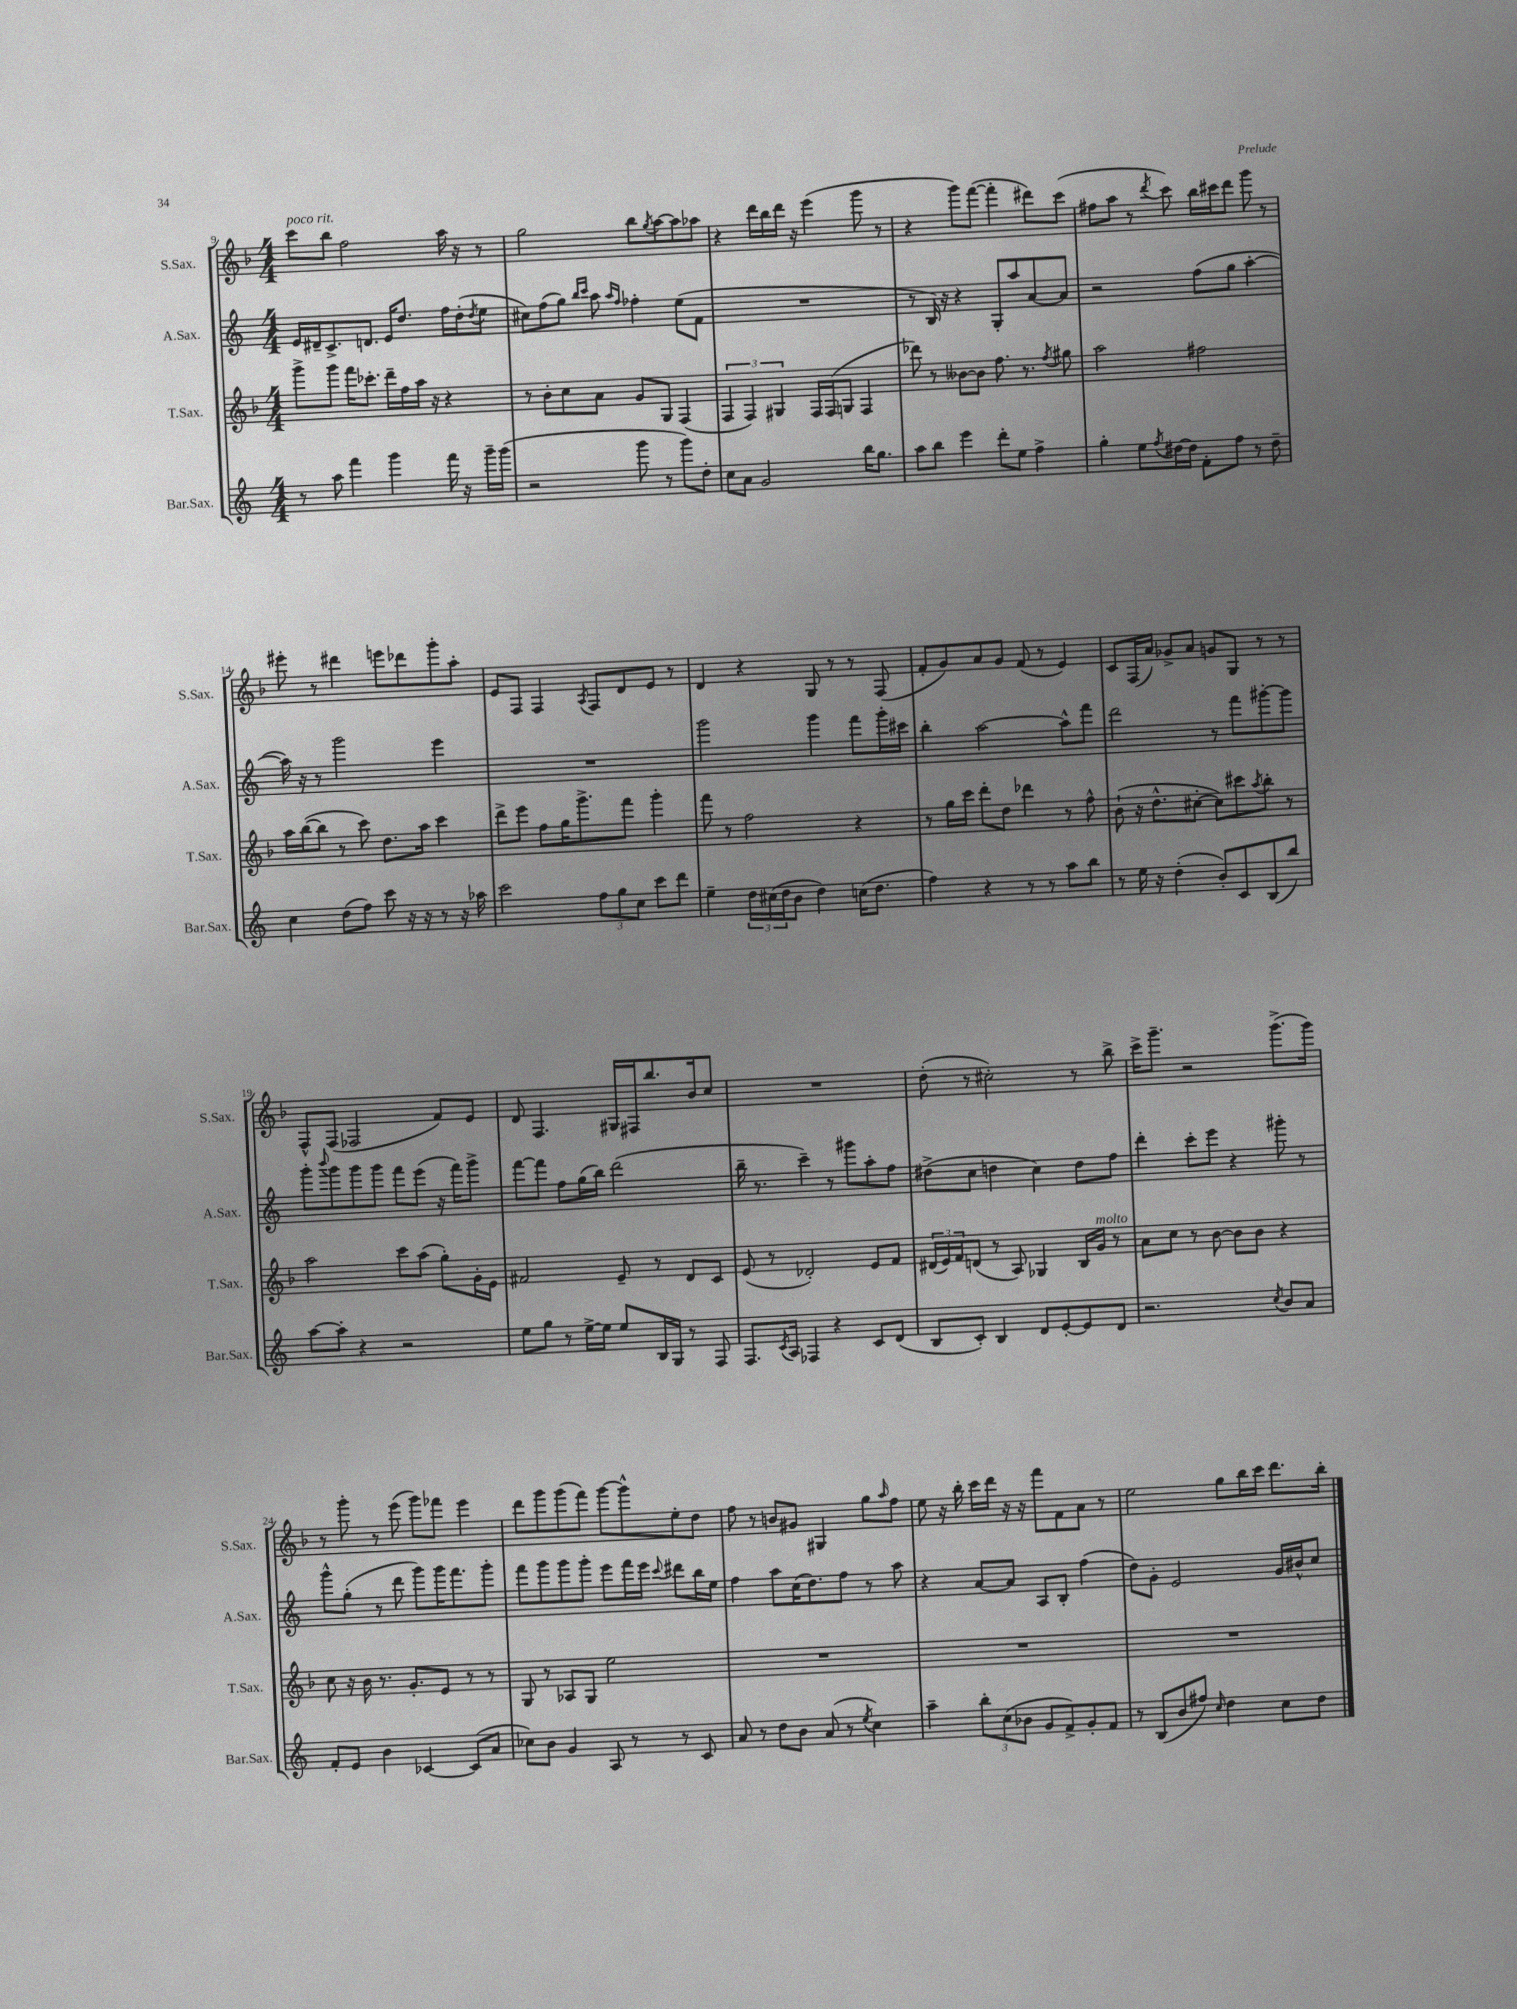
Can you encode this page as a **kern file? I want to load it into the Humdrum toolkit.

**kern	**kern	**kern	**kern
*staff4	*staff3	*staff2	*staff1
*clefG2	*clefG2	*clefG2	*clefG2
*k[]	*k[b-]	*k[]	*k[b-]
*M4/4	*M4/4	*M4/4	*M4/4
8r	8ggg^	16e	8ccc
.	.	16d#~	.
8aa	8ggg	8.c^	8bb-
4fff	16fff	.	2ff
.	8.ccc-'	8.d	.
4ggg	16ddd~	16e	.
.	16ff	8.dd	.
.	16aa	.	.
.	16r	.	.
16fff	4r	16ff	16aa
16r	.	(16dd'	16r
.	.	8qdd	.
16ggg~	.	8ee	8r
(16ggg	.	.	.
=	=	=	=
2r	8r	8cc#)	2gg
.	8b-'	(8ff	.
.	8cc	8gg)	.
.	.	16qqbb	.
.	.	16qqccc	.
.	8a	8aa	.
.	.	16qqaa	.
.	.	16qqff	.
8ggg	8g	4ff-'	8bb-
.	.	.	8qgg
8r	8G	.	[8aa
8ggg)	(4F	(8ee	8aa]
8dd'	.	8f	8aa-
=	=	=	=
8cc	6F	1r	4r
8a	.	.	.
.	6F)	.	.
2g	.	.	16ddd
.	.	.	16bb-
.	6G#	.	.
.	.	.	16ddd
.	.	.	16r
.	16F	.	(4eee
.	(16F	.	.
.	8G	.	.
16bb	4F	.	8ggg
8.gg	.	.	.
.	.	.	8r
=	=	=	=
8aa	8ddd-)	8r	4r
8bb	8r	16B)	.
.	.	16r	.
4eee	[8b--	4r	8ggg)
.	8b--]	.	([8fff
8ddd'	8.ff	8G'	4fff']
8ee	.	8aa	.
.	8.r	.	.
4ff^	.	[8a	8ddd#)
.	8qff	.	.
.	8gg#	8a]	(8ccc
=	=	=	=
4gg'	2aa	2r	8ff#
.	.	.	8aa
8ee	.	.	8r
8qff	.	.	8qddd
[16dd#	.	.	8ccc)
16dd#]	.	.	.
8f'	2ff#	(8ff	16bb-
.	.	.	16ccc#
8ff	.	8gg	8ddd
8r	.	[4aa'	8ggg
8dd#~	.	.	8r
=	=	=	=
4cc	16aa	16aa])	8eee#'
.	([16bb-	16r	.
.	8bb-]	8r	8r
(8dd	8r	2ggg	4ddd#
8ff)	8ccc)	.	.
8ccc	8.dd	.	8eee
16r	.	.	8ddd-
16r	16aa	.	.
8r	4ccc	4eee	8ggg'
16r	.	.	8aa'
16aa-	.	.	.
=	=	=	=
2ccc	8ddd^	1r	8e
.	8eee	.	8F
.	8ff	.	4F
.	16gg	.	.
.	8.ggg^	.	.
.	.	.	8qA
12ff	.	.	8F
12gg	.	.	.
.	8fff	.	8d
12cc	.	.	.
8ccc	4ggg'	.	8e
8ddd	.	.	8r
=	=	=	=
4ee~	8fff	2ggg	4d
.	8r	.	.
24dd	2ff	.	4r
(24cc#	.	.	.
24dd	.	.	.
8b	.	.	.
4dd)	.	4ggg	8G
.	.	.	8r
(16cc	4r	8fff	8r
8.dd	.	.	.
.	.	16ggg'	(8F
.	.	16ccc#	.
=	=	=	=
4ff)	8r	4bb'	8f'
.	16gg	.	8g)
.	16ccc	.	.
4r	8ddd'	[2aa	8a
.	8dd	.	8g
8r	4ddd-	.	(8f
8r	.	.	8r
8aa	8r	8aa^^]	4e)
8bb	8ff^^	8fff	.
=	=	=	=
8r	(8b-`	2ddd	8c
16ee	16r	.	(16F
16r	8.dd^^	.	16a)
(4dd'	.	.	8g-^
.	[8cc#'	.	8a
8b')	8cc#])	8r	8g
8c	8ccc#	8fff	8G
.	8qaa	.	.
(8B	8bb-'	[8ggg#'	8r
8bb)	8r	8ggg#]	8r
=	=	=	=
[8aa	2aa	8ggg'	8F^^
.	.	8qqbbb	.
8aa']	.	8ggg	(8F
4r	.	8ggg	2F-
.	.	8ggg	.
2r	8ccc	8fff	.
.	(8aa	(8eee	.
.	8gg')	16r	8f)
.	.	16fff)	.
.	16g'	8ggg^	8e
.	16e	.	.
=	=	=	=
8ee	2f#	[8fff	8d
8gg	.	8fff]	4.F
8r	.	8ff	.
[16ee^	.	(16gg	.
16ee]	.	16bb)	.
8ee	8e~	(2ddd	16G#
.	.	.	16F#
16B	8r	.	8.bb-
16G	.	.	.
8r	8d	.	.
.	.	.	16b-
8F	8c	.	8cc
=	=	=	=
8.F	(8e	16bb~	1r
.	.	8.r	.
.	8r	.	.
8qc	.	.	.
16A	.	.	.
4F-	2d-')	4ccc~)	.
4r	.	8r	.
.	.	8ggg#	.
8c	8e	8aa'	.
(8d	8f	8ff	.
=	=	=	=
8B	(24d#	(8dd#^	(8dd'
.	24e)	.	.
.	24f	.	.
8c')	(8d	8cc	8r
4B	8r	4dd	2cc#')
.	8A)	.	.
8d	4G-	4cc)	.
[8e'	.	.	.
8e]	16B-	8dd	8r
.	16g	.	.
8d	8r	8ff	8bb-^
=	=	=	=
2.r	8a	4ddd'	16ccc^
.	.	.	8.ggg~
.	8cc	.	.
.	8r	8ccc'	2r
.	[8b-	8eee	.
.	8b-]	4r	.
.	8b-	.	.
8qcc	.	.	.
8b	4r	8ggg#'	(8.ggg^
8a	.	8r	.
.	.	.	16ggg)
=	=	=	=
8f'	8cc	8ggg^^	8r
8e	16r	(8gg'	8ggg'
.	16b-	.	.
4b	8.r	8r	8r
.	.	8ddd	(8eee
.	8.g'	.	.
[4c-	.	8ggg)	8ggg)
.	8e	16ggg	8fff-
.	.	8.fff	.
(8c-]	8r	.	4eee
8a	8r	8ggg'	.
=	=	=	=
8cc-)	8G	8fff	8ddd
8b	8r	8ggg	8ggg
4g	8A-	8ggg	(8ggg
.	8G	8ggg'	8fff)
8A	2ee	8eee	[8ggg
8r	.	16fff	8ggg^^]
.	.	16eee	.
.	.	8qqccc	.
8r	.	8ddd#	8ee'
8c	.	16bb	8dd
.	.	16ee	.
=	=	=	=
8a	1r	4ff	8ff
8r	.	.	8r
8dd	.	8aa	8b
8b	.	(16cc	8g#
.	.	8.dd)	.
(8a	.	.	4G#
8r	.	8ff	.
8qee	.	.	.
4cc)	.	8r	8gg
.	.	.	16qqaa
.	.	8aa	8ff
=	=	=	=
4aa~	1r	4r	8ee
.	.	.	16r
.	.	.	16bb-'
12bb'	.	[8a	16ccc
.	.	.	16ddd
(12cc	.	.	.
.	.	8a]	16r
12b-	.	.	.
.	.	.	16r
8g	.	8A	8fff
8f^)	.	8B'	8f
8g'	.	(4ff	8a
8f	.	.	8r
=	=	=	=
8r	1r	8dd)	2ee
(8B	.	8g'	.
8b	.	2e	.
8ff#)	.	.	.
16qqcc	.	.	.
4dd	.	.	8gg
.	.	.	16bb-
.	.	.	16ccc
8cc	.	16g	8.ddd
.	.	16b#^^	.
8dd	.	8cc	.
.	.	.	16bb-'
==	==	==	==
*-	*-	*-	*-
